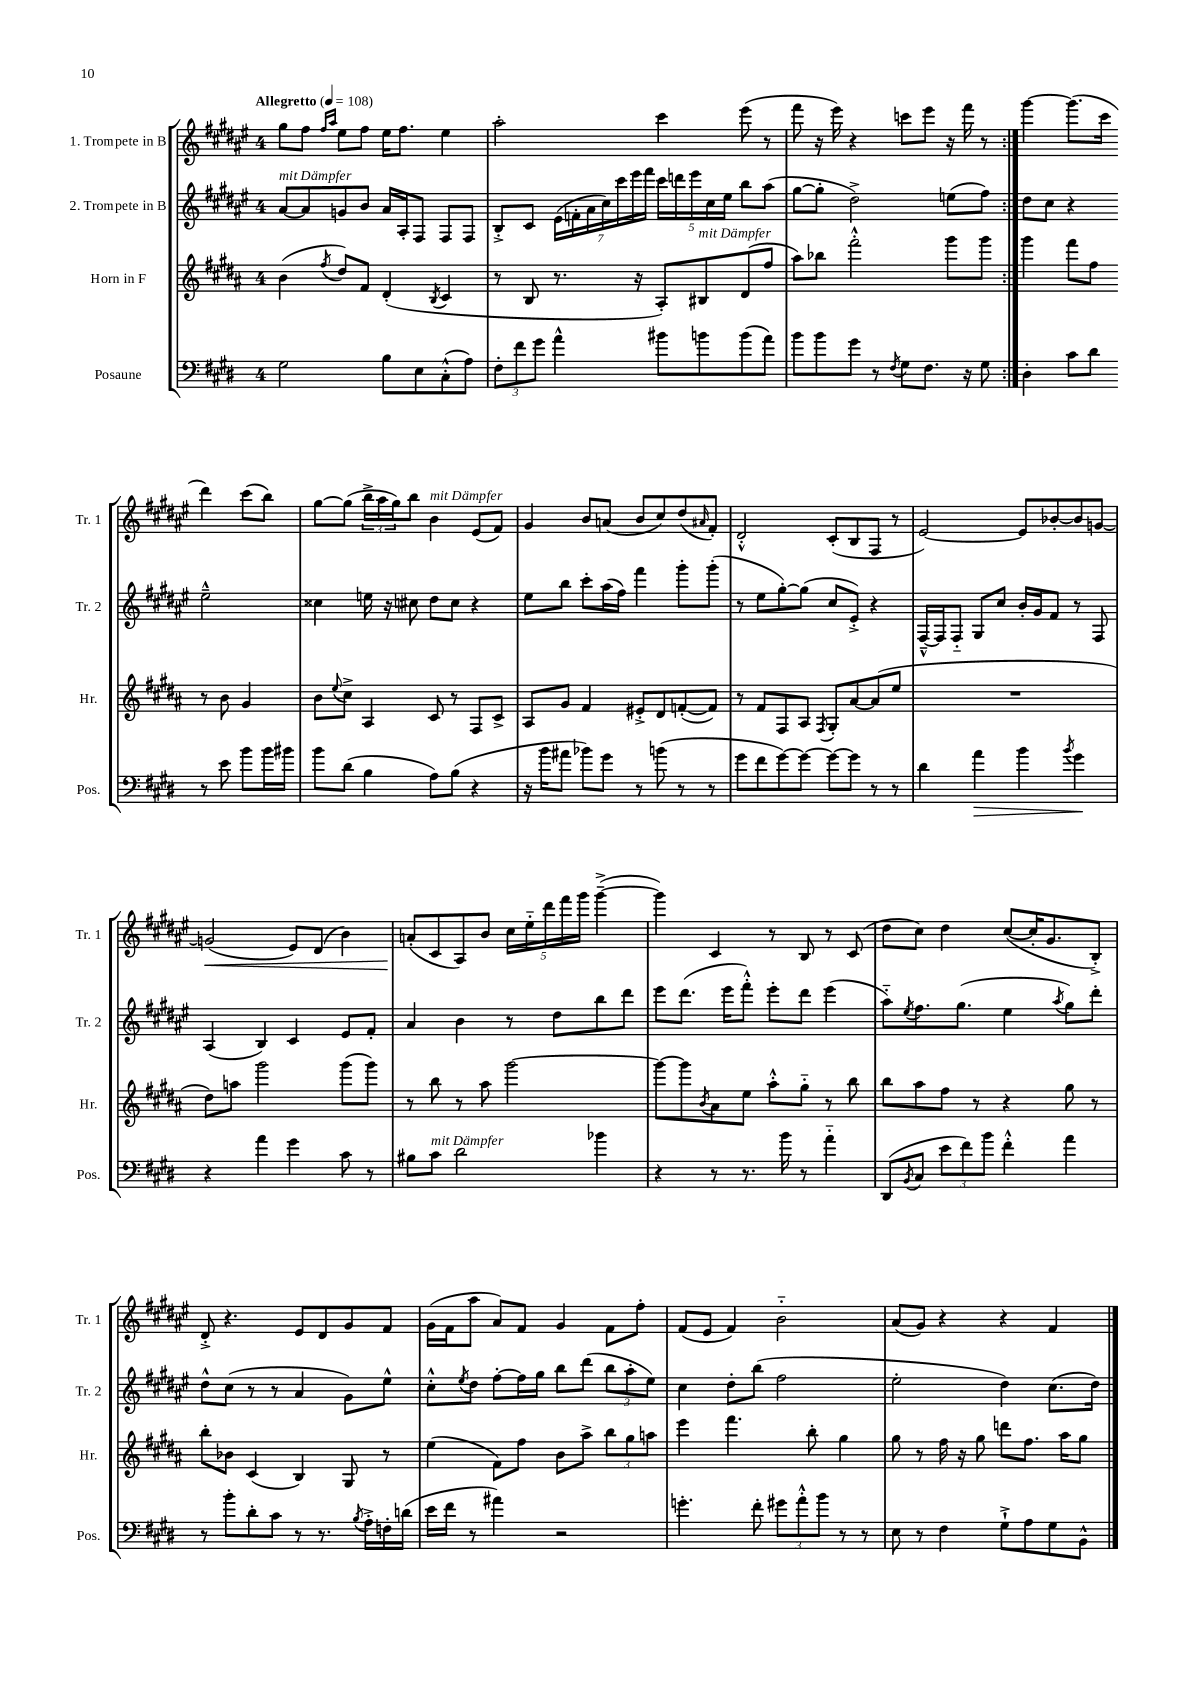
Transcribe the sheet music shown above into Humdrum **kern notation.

**kern	**dynam	**kern	**kern	**kern	**dynam
*part4	*part4	*part3	*part2	*part1	*part1
*staff4	*staff4	*staff3	*staff2	*staff1	*staff1
*I"Posaune	*	*I"Horn in F	*I"2. Trompete in B	*I"1. Trompete in B	*
*I'Pos.	*	*I'Hr.	*I'Tr. 2	*I'Tr. 1	*
*clefF4	*	*clefG2	*clefG2	*clefG2	*
*k[f#c#g#d#]	*	*k[f#c#g#d#a#]	*k[f#c#g#d#a#e#]	*k[f#c#g#d#a#e#]	*
*M4/4	*	*M4/4	*M4/4	*M4/4	*
*MM108	*	*MM108	*MM108	*MM108	*
=1	=1	=1	=1	=1	=1
!	!	!	!	!LO:TX:a:B:t=Allegretto	!
!	!	!	!LO:TX:a:i:t=mit Dämpfer	!	!
2G#\	.	(4b\	[8a#/L	8gg#\L	.
.	.	.	8a#/]	8ff#\J	.
.	.	.	.	16qqff#/LL	.
.	.	8qff#/	.	16qqaa#/JJ	.
.	.	8dd#/L)	8gn/	8ee#\L	.
.	.	8f#/J	8b/J	8ff#\J	.
8B\L	.	(4d#'/	16a#/LL	16ee#\KL	.
.	.	.	16A#'/J	8.ff#\J	.
8E\	.	.	8F#/J	.	.
.	.	8qB/	.	.	.
(8C#'^^\	.	4c#/	8F#/L	4ee#\	.
8A\J)	.	.	8F#/J	.	.
=2	=2	=2	=2	=2	=2
12F#'\L	.	8r	8B'^/L	2aa#'\	.
12f#\	.	.	.	.	.
.	.	8B/	8c#/J	.	.
12g#\J	.	.	.	.	.
4a^^\	.	8.r	(28e#\LL	.	.
.	.	.	28fn'\	.	.
.	.	.	28a#\	.	.
.	.	.	28cc#\)	.	.
.	.	.	28ccc#\	.	.
.	.	.	28eee#\	.	.
.	.	16r	.	.	.
.	.	.	28fff#\JJ	.	.
8b#X\L	.	8A#'/L)	20ccc#\LL	4ccc#\	.
.	.	.	20dddn\	.	.
.	.	.	20eee#\	.	.
!	!	!LO:TX:a:i:t=mit Dämpfer	!	!	!
8bn\	.	8B#X/	.	.	.
.	.	.	20cc#\	.	.
.	.	.	20ee#\JJ	.	.
(8b\	.	(8d#/	8bb\L	(8eee#\	.
8a\J)	.	8ff#/J	(8aa#\J	8r	.
=3	=3	=3	=3	=3	=3
8b\L	.	8aa#\L)	[8gg#\L	8fff#\	.
8b\	.	8bb-X\J	8gg#'\J]	16r	.
.	.	.	.	16eee#\)	.
8g#\J	.	2fff#'^^\	2dd#^\)	4r	.
8r	.	.	.	.	.
8qF#/	.	.	.	.	.
8G#\L	.	.	.	8cccn\L	.
8.F#\J	.	.	.	8eee#\J	.
.	.	8ggg#\L	(8een\L	16r	.
16r	.	.	.	16fff#\	.
8G#\	.	8ggg#\J	8ff#\J)	8r	.
=4:|!	=4:|!	=4:|!	=4:|!	=4:|!	=4:|!
4D#'\	.	4ggg#\	8dd#\L	[4ggg#\	.
.	.	.	8cc#\J	.	.
8c#\L	.	8fff#\L	4r	(8.ggg#\L]	.
8d#\J	.	8ff#\J	.	.	.
.	.	.	.	16ccc#\Jk	.
8r	.	8r	2ee#~^^\	4ddd#\)	.
8e\	.	8b\	.	.	.
8b\L	.	4g#/	.	(8ccc#\L	.
16b\L	.	.	.	8bb\J)	.
16b#X\JJ	.	.	.	.	.
!!LO:LB:g=z
=5	=5	=5	=5	=5	=5
8b\L	.	8b\L	4cc##X\	[8gg#\L	.
.	.	8qqee/	.	.	.
(8d#\J	.	8cc#^\J	.	(8gg#\J]	.
4B\	.	4A#/	16een\	24bb^\LL	.
.	.	.	.	24aa#\	.
.	.	.	16r	.	.
.	.	.	.	24gg#\J)	.
.	.	.	8cc#X\	8bb\J	.
!	!	!	!	!LO:TX:a:i:t=mit Dämpfer	!
8A\L)	.	8c#/	8dd#\L	4b\	.
(8B\J	.	8r	8cc#\J	.	.
4r	.	8F#/L	4r	(8e#/L	.
.	.	8c#^/J	.	8f#/J)	.
=6	=6	=6	=6	=6	=6
16r	.	8A#/L	8ee#\L	4g#/	.
16b\KL	.	.	.	.	.
8a#X\J	.	8g#/J	8bb\J	.	.
8b-X\L)	.	4f#/	8ccc#'\L	8b/L	.
8g#\J	.	.	(16aa#\L	(8an/J	.
.	.	.	16ff#\JJ)	.	.
8r	.	8e#X'^/L	4fff#\	8b/L	.
(8bn\	.	8d#/	.	8cc#/)	.
8r	.	([8fn'/	8ggg#'\L	(8dd#/	.
.	.	.	.	16qqa#X/	.
8r	.	8f/J])	(8ggg#'\J	8f#'/J)	.
=7	=7	=7	=7	=7	=7
8g#\L	.	8r	8r	2d#'^^/	.
8f#\	.	8f#/L	8ee#\L	.	.
[8g#\)	.	8F#/	[8gg#'\)	.	.
8g#\J_	.	8A#/J	(8gg#\J]	.	.
.	.	8qF#/	.	.	.
8g#\L_	.	8G#'/L	8cc#/L	(8c#'/L	.
8g#\J]	.	[8a#/	8e#'^/J)	8B/	.
8r	.	(8a#/]	4r	8F#/J	.
8r	.	8ee/J	.	8r	.
=8	=8	=8	=8	=8	=8
4d#\	.	1r	[16F#~^^/LL	[2e#/)	.
.	.	.	16F#/J]	.	.
.	.	.	8F#/J	.	.
!	!LO:HP:b	!	!	!	!
4a\	>	.	8G#/L	.	.
.	.	.	8cc#/J	.	.
4b\	.	.	16b'/LL	8e#/L]	.
.	.	.	16g#/J	.	.
.	.	.	8f#/J	[8b-X'/	.
8qb/	.	.	.	.	.
4g#\	.	.	8r	8b-/]	.
.	.	.	8F#/	[8gn/J	.
.	]	.	.	.	.
!!LO:LB:g=z
=9	=9	=9	=9	=9	=9
!	!	!	!	!	!LO:HP:b
4r	.	8dd#\L)	(4A#/	(2gn/]	<
.	.	8aan\J	.	.	.
4a\	.	2ggg#\	4B/)	.	.
4g#\	.	.	4c#/	8e#/L)	.
.	.	.	.	(8d#/J	.
8c#\	.	(8ggg#\L	8e#/L	4b\)	.
8r	.	8ggg#\J)	8f#'/J	.	.
=10	=10	=10	=10	=10	=10
8B#X\L	.	8r	4a#/	(8an'/L	.
!LO:TX:a:i:t=mit Dämpfer	!	!	!	!	!
8c#\J	.	8bb\	.	8c#/	[
2d#\	.	8r	4b\	8A#/)	.
.	.	8aa#\	.	8b/J	.
.	.	[2ggg#\	8r	20cc#\LL	.
.	.	.	.	20ee#\	.
.	.	.	.	20ddd#\	.
.	.	.	8dd#\L	.	.
.	.	.	.	20fff#\	.
.	.	.	.	20ggg#\JJ	.
4b-X\	.	.	8bb\	([4ggg#~^\	.
.	.	.	8ddd#\J	.	.
=11	=11	=11	=11	=11	=11
4r	.	8ggg#\L_	8eee#\L	4ggg#\])	.
.	.	8ggg#\]	(8.ddd#\J	.	.
.	.	8qb/	.	.	.
8r	.	8a#\	.	4c#/	.
.	.	.	16eee#\KL	.	.
8.r	.	8ee\J	8fff#'^^\J)	.	.
.	.	8aa#'^^\L	8eee#'\L	8r	.
16b\	.	.	.	.	.
8r	.	8gg#\J	8ddd#\J	8B/	.
4a\	.	8r	(4eee#\	8r	.
.	.	8bb\	.	(8c#/	.
=12	=12	=12	=12	=12	=12
(8DD#/L	.	8bb\L	8aa#\L)	8dd#\L	.
8qBB/	.	.	8qee#/	.	.
8C#/J	.	8aa#\	8.ff#\	8cc#\J)	.
12e\L	.	8ff#\J	.	4dd#\	.
.	.	.	(8.gg#\J	.	.
12f#\)	.	.	.	.	.
.	.	8r	.	.	.
12b\J	.	.	.	.	.
4f#'^^\	.	4r	4ee#\	([8cc#/L	.
.	.	.	.	16cc#'/K]	.
.	.	.	.	8.g#/	.
.	.	.	8qaa#/	.	.
4a\	.	8gg#\	8gg#\L)	.	.
.	.	8r	8ddd#'\J	8B'^/J)	.
!!LO:LB:g=z
=13	=13	=13	=13	=13	=13
8r	.	8bb'\L	8dd#^^\L	8d#'^/	.
8b'\L	.	8b-X\J	(8cc#\J	4.r	.
8d#'\	.	(4c#/	8r	.	.
8c#\J	.	.	8r	.	.
8r	.	4B/)	4a#/	8e#/L	.
8.r	.	.	.	8d#/	.
.	.	8G#/	8g#\L)	8g#/	.
8qB/	.	.	.	.	.
16A'^\LL	.	.	.	.	.
16Fn'\	.	8r	8ee#^^\J	8f#/J	.
(16dn\JJ	.	.	.	.	.
=14	=14	=14	=14	=14	=14
16e\LL	.	(4ee\	8cc#'^^\L	(16g#\LL	.
16f#\JJ	.	.	.	16f#\J	.
.	.	.	8qee#/	.	.
8r	.	.	8dd#\J	8aa#\J	.
4a#X\)	.	8f#\L)	[8ff#'\L	8a#/L)	.
.	.	8ff#\J	16ff#\L]	8f#/J	.
.	.	.	16gg#\JJ	.	.
2r	.	8b\L	8bb\L	4g#/	.
.	.	8aa#^\J	(8ddd#\J	.	.
.	.	12bb\L	12bb\L	8f#\L	.
.	.	12gg#\	12aa#'\	.	.
.	.	.	.	8ff#'\J	.
.	.	12aan\J	12ee#\J)	.	.
=15	=15	=15	=15	=15	=15
4.gn'\	.	4eee\	4cc#\	(8f#/L	.
.	.	.	.	8e#/J	.
.	.	4.fff#\	8dd#'\L	4f#/)	.
8f#'\	.	.	(8bb\J	.	.
12g#X\L	.	.	2ff#\	2b\	.
12a'^^\	.	.	.	.	.
.	.	8bb'\	.	.	.
12b\J	.	.	.	.	.
8r	.	4gg#\	.	.	.
8r	.	.	.	.	.
=16	=16	=16	=16	=16	=16
8E\	.	8gg#\	2ee#'\	(8a#/L	.
8r	.	8r	.	8g#/J)	.
4F#\	.	16ff#\	.	4r	.
.	.	16r	.	.	.
.	.	8gg#\	.	.	.
8G#`^\L	.	8dddn\L	4dd#\)	4r	.
8A\	.	8.ff#\J	.	.	.
8G#\	.	.	(8.cc#\L	4f#/	.
.	.	16aa#\KL	.	.	.
8BB^^\J	.	8gg#\J	.	.	.
.	.	.	16dd#\Jk)	.	.
==	==	==	==	==	==
*-	*-	*-	*-	*-	*-
